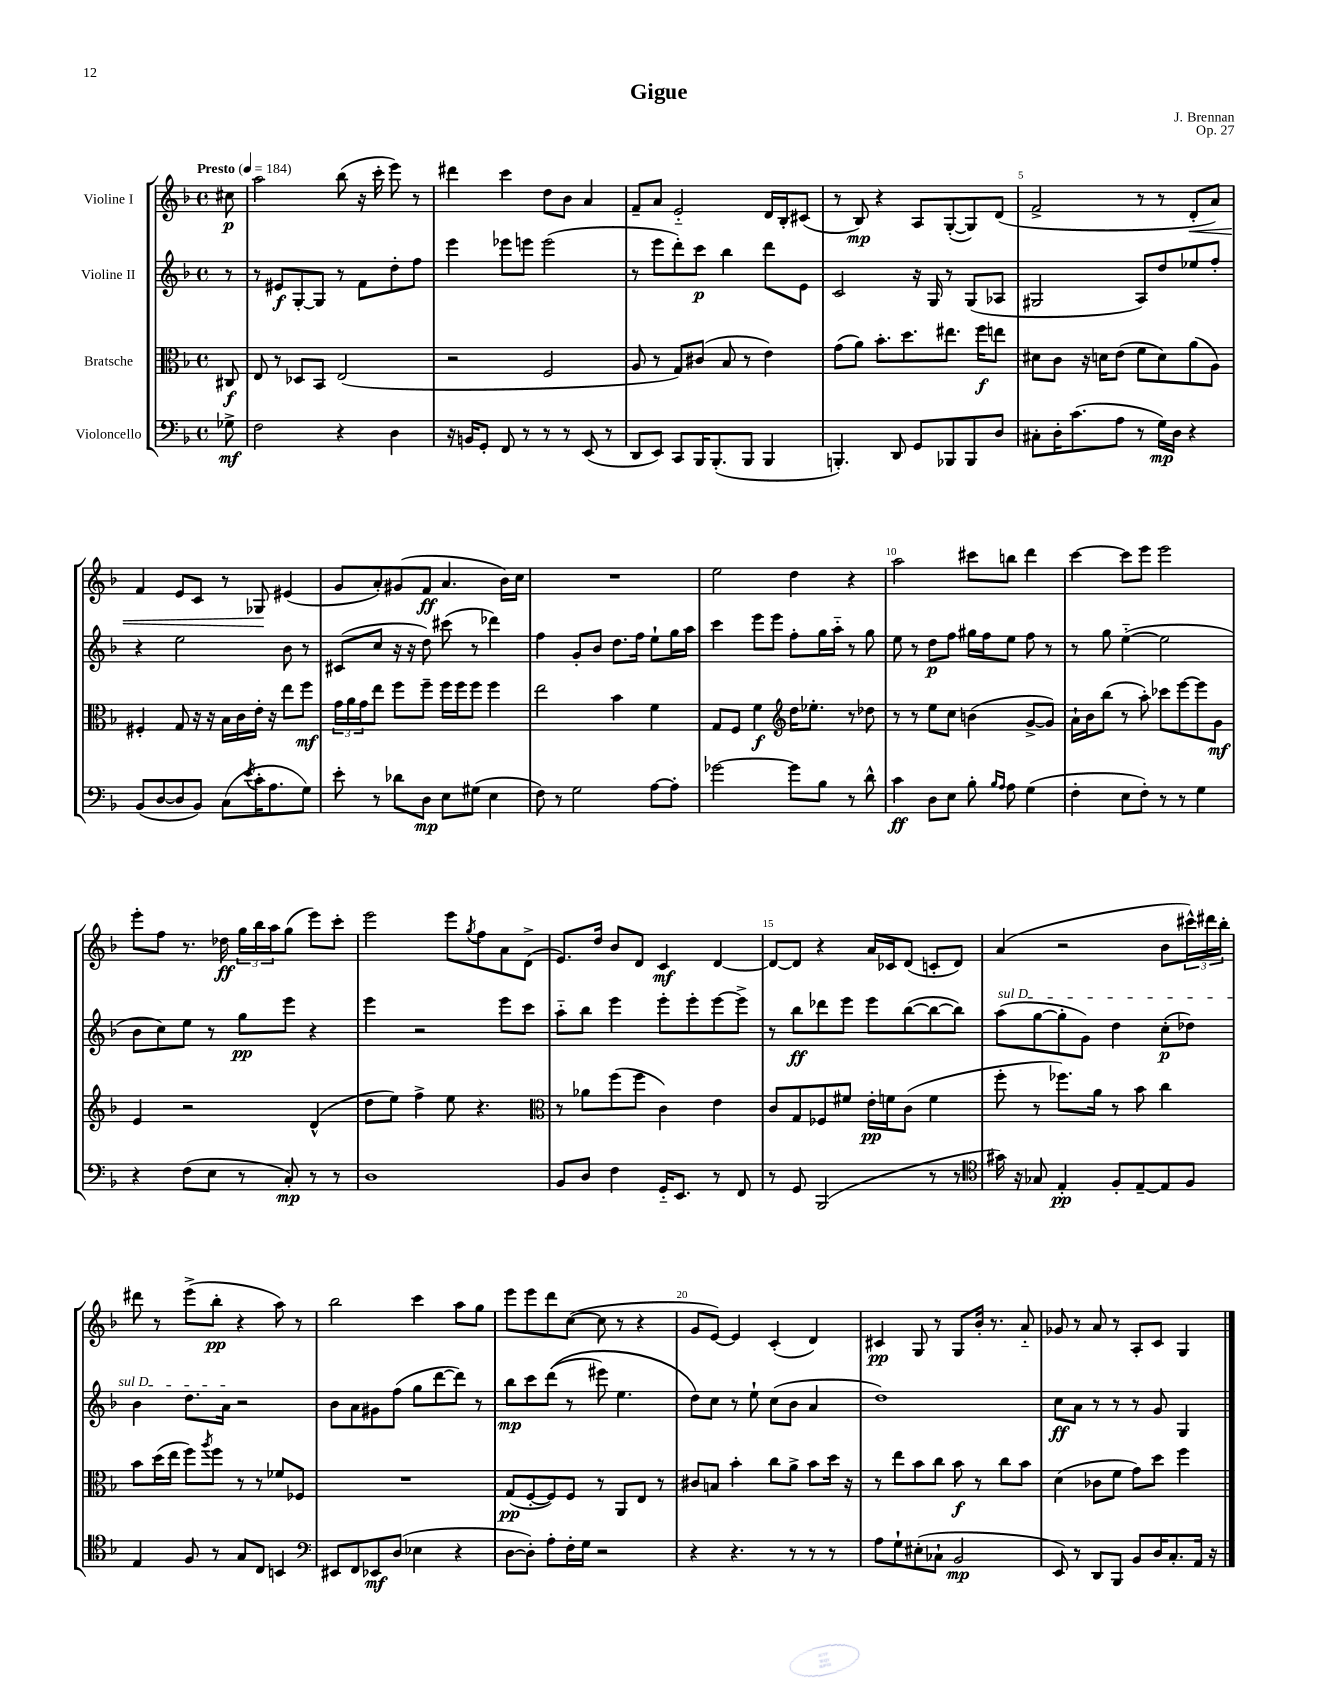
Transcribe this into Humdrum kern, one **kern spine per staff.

**kern	**dynam	**kern	**dynam	**kern	**dynam	**kern	**dynam
*part4	*part4	*part3	*part3	*part2	*part2	*part1	*part1
*staff4	*staff4	*staff3	*staff3	*staff2	*staff2	*staff1	*staff1
*I"Violoncello	*	*I"Bratsche	*	*I"Violine II	*	*I"Violine I	*
*clefF4	*	*clefC3	*	*clefG2	*	*clefG2	*
*k[b-]	*	*k[b-]	*	*k[b-]	*	*k[b-]	*
*M4/4	*	*M4/4	*	*M4/4	*	*M4/4	*
*met(c)	*	*met(c)	*	*met(c)	*	*met(c)	*
*MM184	*	*MM184	*	*MM184	*	*MM184	*
=	=	=	=	=	=	=	=
!	!	!	!	!	!	!LO:TX:a:B:t=Presto	!
8G-X^\	mf	8C#X/	f	8r	.	8cc#X\	p
=1	=1	=1	=1	=1	=1	=1	=1
2F\	.	8E/	.	8r	.	2aa\	.
.	.	8r	.	8e#X/L	f	.	.
.	.	8D-X/L	.	[8G'/	.	.	.
.	.	8BB-/J	.	8G/J]	.	.	.
4r	.	(2E/	.	8r	.	(8bb-\	.
.	.	.	.	8f\L	.	16r	.
.	.	.	.	.	.	16ccc'\	.
4D\	.	.	.	8dd'\	.	8eee\)	.
.	.	.	.	8ff\J	.	8r	.
=2	=2	=2	=2	=2	=2	=2	=2
16r	.	2r	.	4eee\	.	4ddd#X\	.
16BBn/KL	.	.	.	.	.	.	.
8GG'/J	.	.	.	.	.	.	.
8FF/	.	.	.	8eee-X\L	.	4ccc\	.
8r	.	.	.	8eeen\J	.	.	.
8r	.	2F/	.	(2eee\	.	8dd\L	.
8r	.	.	.	.	.	8b-\J	.
(8EE/	.	.	.	.	.	4a/	.
8r	.	.	.	.	.	.	.
=3	=3	=3	=3	=3	=3	=3	=3
8DD/L	.	8A/	.	8r	.	8f~/L	.
8EE/J)	.	8r	.	8eee\L	.	8a/J	.
8CC/L	.	8G/L)	.	8ddd'\)	.	2e/	.
16BBB-/K	.	(8c#X/J	.	8ccc\J	p	.	.
(8.BBB-'/	.	.	.	.	.	.	.
.	.	8B-/	.	4bb-\	.	.	.
8BBB-/J	.	8r	.	.	.	.	.
4BBB-/	.	4e\)	.	8ddd\L	.	16d/LL	.
.	.	.	.	.	.	16B-'/J	.
.	.	.	.	8e\J	.	(8c#X/J	.
=4	=4	=4	=4	=4	=4	=4	=4
4.BBBn'/)	.	(8g\L	.	2c/	.	8r	.
.	.	8a\J)	.	.	.	8B-/)	mp
.	.	8.b-'\L	.	.	.	4r	.
8DD/	.	.	.	.	.	.	.
.	.	8.dd\	.	.	.	.	.
8GG/L	.	.	.	16r	.	8A/L	.
.	.	.	.	16G/	.	.	.
8BBB-X/	.	8.ee#X\J	.	8r	.	([8G'/	.
8BBB-/	.	.	.	(8G/L	.	8G/])	.
.	.	16ff\KL	f	.	.	.	.
8D/J	.	8een\J	.	8A-X/J	.	(8d/J	.
=5	=5	=5	=5	=5	=5	=5	=5
8C#X'\L	.	8d#X\L	.	2G#X/	.	2f^/	.
16D'\K	.	8c\J	.	.	.	.	.
(8.c\	.	.	.	.	.	.	.
.	.	16r	.	.	.	.	.
.	.	16dn\KL	.	.	.	.	.
8A\J	.	(8e\J	.	.	.	.	.
8r	.	8f\L	.	8A/L)	.	8r	.
16G\LL)	mp	8d\)	.	8dd/	.	8r	.
16D\JJ	.	.	.	.	.	.	.
!	!	!	!	!	!	!	!LO:HP:b
4r	.	(8a\	.	8ee-X/	.	8d'/L	<
.	.	8A\J)	.	8ff'/J	.	8a/J)	.
!!LO:LB:g=z
=6	=6	=6	=6	=6	=6	=6	=6
(8BB-/L	.	4F#X'/	.	4r	.	4f/	.
[8D/	.	.	.	.	.	.	.
8D/]	.	8G/	.	2ee\	.	8e/L	.
8BB-/J)	.	16r	.	.	.	8c/J	.
.	.	16r	.	.	.	.	.
(8C\L	.	16B-\LL	.	.	.	8r	.
.	.	16c\	.	.	.	.	.
8qe/	.	.	.	.	.	.	.
16c'\K	.	16e'\JJ	.	.	.	8G-X/	.
8.A\	.	16r	.	.	.	.	.
.	.	8ee\L	.	8b-\	.	(4e#X/	[
8G\J)	.	8ff\J	mf	8r	.	.	.
=7	=7	=7	=7	=7	=7	=7	=7
8e'\	.	24g\LL	.	(8c#X/L	.	8g/L	.
.	.	24a\	.	.	.	.	.
.	.	24g\J	.	.	.	.	.
8r	.	8ee\J	.	8cc/J	.	8a'/)	.
8d-X\L	.	8ff\L	.	16r	.	(8g#X/	.
.	.	.	.	16r	.	.	.
8D\J	mp	8ff~\J	.	8dd\)	.	8f/J	ff
8E\L	.	16ff\LL	.	(8ccc#X\	.	4.a/	.
.	.	16ff\J	.	.	.	.	.
(8G#X\J	.	8ff\J	.	8r	.	.	.
4E\	.	4ff\	.	4ddd-X\)	.	.	.
.	.	.	.	.	.	16b-\LL)	.
.	.	.	.	.	.	16cc\JJ	.
=8	=8	=8	=8	=8	=8	=8	=8
8F\)	.	2ee\	.	4ff\	.	1r	.
8r	.	.	.	.	.	.	.
2G\	.	.	.	8g'/L	.	.	.
.	.	.	.	8b-/J	.	.	.
.	.	4b-\	.	8.dd\L	.	.	.
.	.	.	.	16ff\Jk	.	.	.
[8A\L	.	4f\	.	8ee`\L	.	.	.
8A'\J]	.	.	.	16gg\L	.	.	.
.	.	.	.	16aa\JJ	.	.	.
=9	=9	=9	=9	=9	=9	=9	=9
[2g-X\	.	8G/L	.	4ccc\	.	2ee\	.
.	.	8F/J	.	.	.	.	.
.	.	4f\	f	8eee\L	.	.	.
.	.	.	.	8eee\J	.	.	.
*	*	*clefG2	*	*	*	*	*
8g-\L]	.	16dd\KL	.	8ff'\L	.	4dd\	.
.	.	8.ee-X'\J	.	.	.	.	.
8B-\J	.	.	.	16gg\L	.	.	.
.	.	.	.	16aa\JJ	.	.	.
8r	.	8r	.	8r	.	4r	.
8d^^\	.	8dd-X\	.	8gg\	.	.	.
=10	=10	=10	=10	=10	=10	=10	=10
4c\	ff	8r	.	8ee\	.	2aa\	.
.	.	8r	.	8r	.	.	.
8D\L	.	8ee\L	.	8dd\L	p	.	.
8E\J	.	8cc\J	.	8ff\J	.	.	.
8B-'\	.	(4bn\	.	16gg#X\LL	.	8ccc#X\L	.
.	.	.	.	16ff\J	.	.	.
16qqB-/LL	.	.	.	.	.	.	.
16qqA/JJ	.	.	.	.	.	.	.
8A\	.	.	.	8ee\J	.	8bbn\J	.
(4G\	.	[8g^/L	.	8ff\	.	4ddd\	.
.	.	8g/J])	.	8r	.	.	.
=11	=11	=11	=11	=11	=11	=11	=11
4F'\	.	16a`\LL	.	8r	.	[4ccc\	.
.	.	16b-\J	.	.	.	.	.
.	.	(8bb-\J	.	8gg\	.	.	.
8E\L	.	8r	.	([4ee\	.	8ccc\L]	.
8F'\J)	.	8aa'\)	.	.	.	8eee\J	.
8r	.	8ccc-X\L	.	2ee\]	.	2eee\	.
8r	.	[8eee\	.	.	.	.	.
4G\	.	8eee\]	.	.	.	.	.
.	.	8g\J	mf	.	.	.	.
!!LO:LB:g=z
=12	=12	=12	=12	=12	=12	=12	=12
4r	.	4e/	.	8b-\L	.	8eee'\L	.
.	.	.	.	8cc\)	.	8ff\J	.
(8F\L	.	2r	.	8ee\J	.	8.r	.
8E\J	.	.	.	8r	.	.	.
.	.	.	.	.	.	16dd-X\	ff
8r	.	.	.	8gg\L	pp	24gg\LL	.
.	.	.	.	.	.	24bb-\	.
.	.	.	.	.	.	24aa\J	.
8C'/)	mp	.	.	8eee\J	.	(8gg\J	.
8r	.	(4d^^/	.	4r	.	8eee\L)	.
8r	.	.	.	.	.	8ccc'\J	.
=13	=13	=13	=13	=13	=13	=13	=13
1D	.	8dd\L	.	4eee\	.	2eee\	.
.	.	8ee\J)	.	.	.	.	.
.	.	4ff^\	.	2r	.	.	.
.	.	8ee\	.	.	.	8eee\L	.
.	.	.	.	.	.	8qgg/	.
.	.	4.r	.	.	.	8ff\	.
.	.	.	.	8eee\L	.	8a\	.
.	.	.	.	8ccc\J	.	(8d^\J	.
=14	=14	=14	=14	=14	=14	=14	=14
*	*	*clefC3	*	*	*	*	*
8BB-/L	.	8r	.	8aa\L	.	8.e/L)	.
8D/J	.	8a-X\L	.	8bb-\J	.	.	.
.	.	.	.	.	.	16dd/Jk	.
4F\	.	(8ff\	.	4eee\	.	8b-/L	.
.	.	8ff\J	.	.	.	8d/J	.
16GG/KL	.	4c\)	.	8eee'\L	.	4c/	mf
8.EE/J	.	.	.	.	.	.	.
.	.	.	.	8eee'\	.	.	.
8r	.	4e\	.	[8eee\	.	[4d/	.
8FF/	.	.	.	8eee^\J]	.	.	.
=15	=15	=15	=15	=15	=15	=15	=15
8r	.	8c/L	.	8r	.	8d/L_	.
8GG/	.	8G/	.	8bb-\L	ff	8d/J]	.
(2BBB-/	.	8F-X/	.	8ddd-X\	.	4r	.
.	.	8f#X/J	.	8eee\J	.	.	.
.	.	16e'\LL	pp	8eee\L	.	16a/LL	.
.	.	16fn\J	.	.	.	16c-X/J	.
.	.	(8c\J	.	([8bb-\	.	(8d/J	.
8r	.	4f\	.	8bb-\_	.	8cn'/L	.
8r	.	.	.	8bb-\J])	.	8d/J)	.
=16	=16	=16	=16	=16	=16	=16	=16
*clefC4	*	*	*	*	*	*	*
!	!	!	!	!LO:TX:a:i:t=sul D	!	!	!
16g#X\)	.	8ff'\	.	(8aa\L	.	(4a/	.
16r	.	.	.	.	.	.	.
8G-X/	.	8r	.	[8gg\	.	.	.
4E'/	pp	8.ff-X\L)	.	8gg'\]	.	2r	.
.	.	.	.	8g\J)	.	.	.
.	.	16a\Jk	.	.	.	.	.
8F'/L	.	8r	.	4dd\	.	.	.
[8E~/	.	8b-\	.	.	.	.	.
8E/]	.	4cc\	.	(8cc'\L	p	8b-\L	.
8F/J	.	.	.	8dd-X\J)	.	24ccc#X^^\L)	.
.	.	.	.	.	.	24ddd#X\	.
.	.	.	.	.	.	24bb-'\JJ	.
!!LO:LB:g=z
=17	=17	=17	=17	=17	=17	=17	=17
4E/	.	8b-\L	.	4b-\	.	8ddd#X\	.
.	.	(16dd\L	.	.	.	8r	.
.	.	16ee\JJ	.	.	.	.	.
8F/	.	8ff\L)	.	8.dd\L	.	(8eee^\L	.
.	.	8qaa/	.	.	.	.	.
8r	.	8ff\J	.	.	.	8bb-'\J	pp
.	.	.	.	16a\Jk	.	.	.
8G/L	.	8r	.	2r	.	4r	.
8C/J	.	8r	.	.	.	.	.
4BBn/	.	8f-X/L	.	.	.	8aa\)	.
.	.	8F-X/J	.	.	.	8r	.
=18	=18	=18	=18	=18	=18	=18	=18
*clefF4	*	*	*	*	*	*	*
8EE#X/L	.	1r	.	8b-\L	.	2bb-\	.
8FF/	.	.	.	8a\	.	.	.
8EE-X/	mf	.	.	8g#X\	.	.	.
(8D/J	.	.	.	(8ff\J	.	.	.
4E-X\	.	.	.	8gg\L	.	4ccc\	.
.	.	.	.	[8ddd\	.	.	.
4r	.	.	.	8ddd\J])	.	8aa\L	.
.	.	.	.	8r	.	8gg\J	.
=19	=19	=19	=19	=19	=19	=19	=19
[8D\L	.	(8G/L	pp	8bb-\L	mp	8eee\L	.
8D'\J])	.	[8F'/	.	8ccc\	.	8eee\	.
8A'\L	.	8F/])	.	((8ddd\J	.	8ddd\	.
16F'\L	.	8F/J	.	8r	.	([8cc\J	.
16G\JJ	.	.	.	.	.	.	.
2r	.	8r	.	8eee#X\)	.	8cc\]	.
.	.	8AA/L	.	4.ee\	.	8r	.
.	.	8E/J	.	.	.	4r	.
.	.	8r	.	.	.	.	.
=20	=20	=20	=20	=20	=20	=20	=20
4r	.	8c#X/L	.	8dd\L)	.	8g/L	.
.	.	8Bn/J	.	8cc\J	.	[8e/J)	.
4.r	.	4b-'\	.	8r	.	4e/]	.
.	.	.	.	8ee`\	.	.	.
.	.	8cc\L	.	(8cc\L	.	(4c'/	.
8r	.	8a^\J	.	8b-\J	.	.	.
8r	.	8b-\L	.	4a/	.	4d/)	.
8r	.	16dd\Jk	.	.	.	.	.
.	.	16r	.	.	.	.	.
=21	=21	=21	=21	=21	=21	=21	=21
8A\L	.	8r	.	1dd)	.	4c#X/	pp
8G`\	.	8ee\L	.	.	.	.	.
(8E#X'\	.	8b-\	.	.	.	8G/	.
8C-X`\J	.	8cc\J	.	.	.	8r	.
2BB-/	mp	8b-\	f	.	.	8G/L	.
.	.	8r	.	.	.	16b-'/Jk	.
.	.	.	.	.	.	8.r	.
.	.	8cc\L	.	.	.	.	.
.	.	8b-\J	.	.	.	8a/	.
=22	=22	=22	=22	=22	=22	=22	=22
8EE/)	.	(4d\	.	8cc\L	ff	8g-X/	.
8r	.	.	.	8a\J	.	8r	.
8DD/L	.	8c-X\L	.	8r	.	8a/	.
8BBB-/J	.	8f\J	.	8r	.	8r	.
8BB-/L	.	8g\L)	.	8r	.	8A'/L	.
16D/K	.	8dd\J	.	8g/	.	8c/J	.
8.C'/	.	.	.	.	.	.	.
.	.	4ff\	.	4G/	.	4G/	.
16AA/Jk	.	.	.	.	.	.	.
16r	.	.	.	.	.	.	.
==	==	==	==	==	==	==	==
*-	*-	*-	*-	*-	*-	*-	*-
